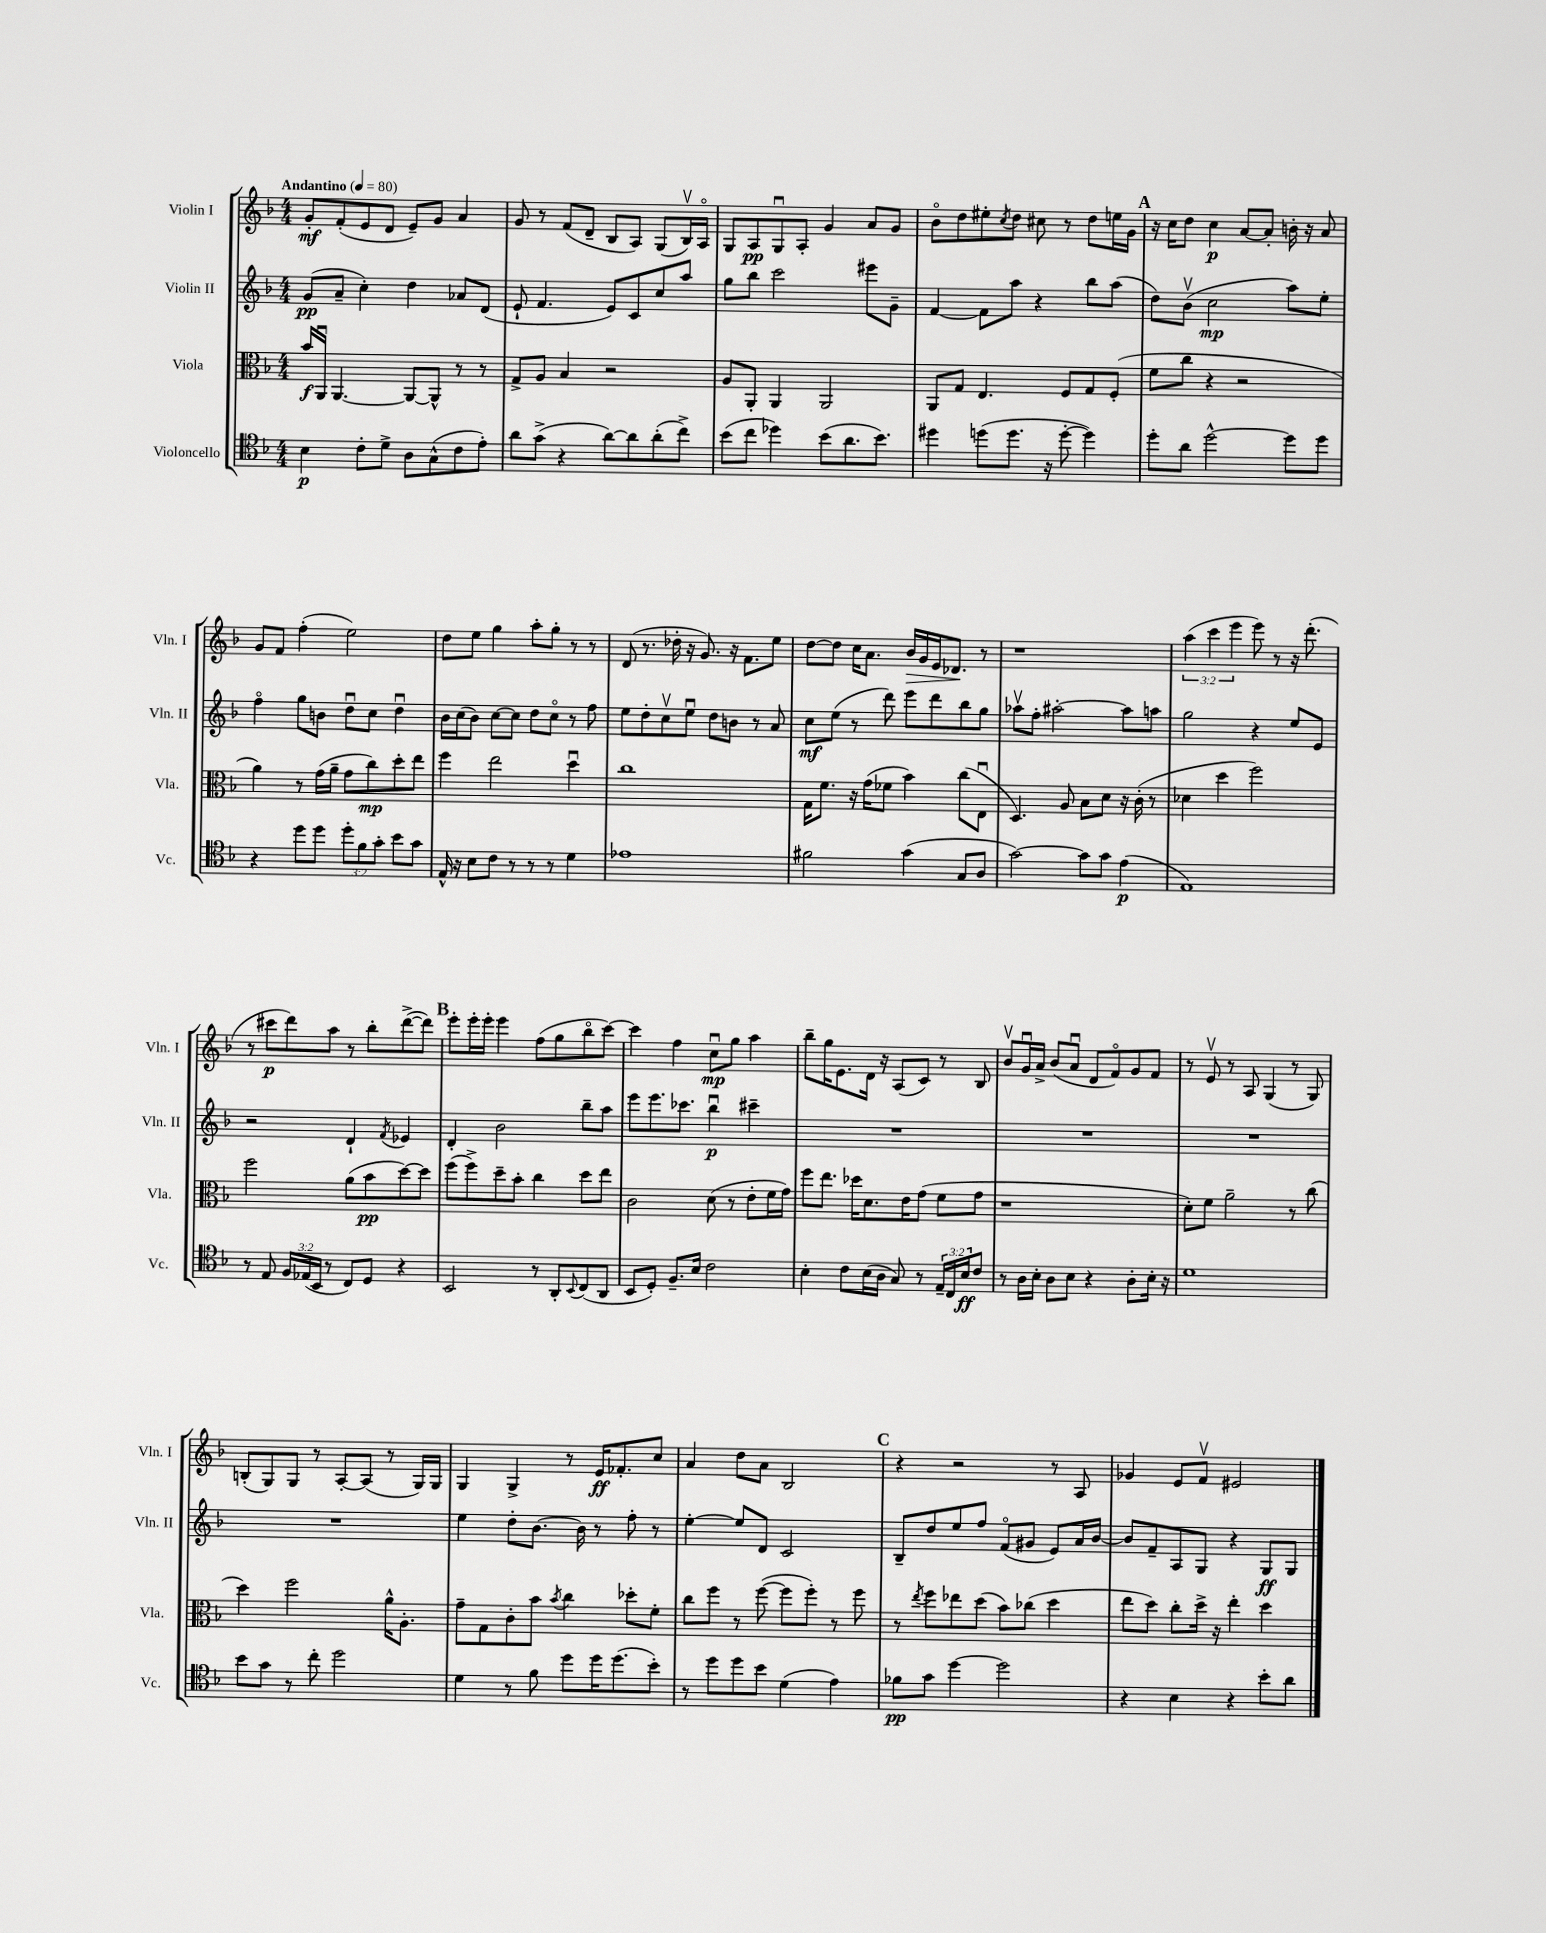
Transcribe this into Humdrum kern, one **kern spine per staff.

**kern	**kern	**kern	**kern
*staff4	*staff3	*staff2	*staff1
*clefC4	*clefC3	*clefG2	*clefG2
*k[b-]	*k[b-]	*k[b-]	*k[b-]
*M4/4	*M4/4	*M4/4	*M4/4
*MM80	*MM80	*MM80	*MM80
4B-	16b-	(8g	8g'
.	16AAu	.	.
.	[4.AA	8a~	(8f'
8c'	.	4cc')	8e
8d^	.	.	8d
8A	8AA_	4dd	8e~)
(8G^^	8AA^^]	.	8g
8c	8r	8a-	4a
8e')	8r	(8d	.
=	=	=	=
8a	8G^	8e`	8g
(8g^	8A	4.f	8r
4r	4B-	.	(8f
.	.	.	8d~
[8a)	2r	8e)	8B-
8a]	.	8c	8A)
(8a'	.	8cc	(8G
8cc^)	.	8aa	16B-v)
.	.	.	16Ao
=	=	=	=
(8b-	8A	8gg	8G
8cc	8AA'	8bb-	8A
4dd-)	4AA	2ccc	8Gu
.	.	.	8A'
(8b-	2AA	.	4g
8.a	.	.	.
.	.	8eee#	8a
8.b-)	.	.	.
.	.	8g~	8g
=	=	=	=
4dd#	8AA	[4f	8b-o
.	8G	.	8dd
(8dd	4.E	8f]	8ee#'
.	.	.	8qcc
8.dd	.	8aa	8dd
.	.	4r	8cc#
16r	.	.	.
[8dd'	8F	.	8r
4dd])	8G	8bb-	8dd
.	(8F'	(8aa	16ee
.	.	.	16g
=	=	=	=
8dd'	8f	8dd)	16r
.	.	.	16cc
8a	8cc	(8b-v	8dd
[2dd^^	4r	2cc	4cc
.	2r	.	[8a
.	.	.	8a']
8dd]	.	8aa)	16b'
.	.	.	16r
8dd	.	8ee'	8a
=	=	=	=
4r	4a)	4ffo	8g
.	.	.	8f
8dd	8r	8gg	(4ff'
8dd	(16g	8b	.
.	16a~	.	.
12dd'	8g	8ddu	2ee)
12f	.	.	.
.	8cc)	8cc	.
12g'	.	.	.
8b-	8dd'	4ddu	.
8g	8ee	.	.
=	=	=	=
16E^^	4ff	16b-	8dd
16r	.	(16cc	.
8B-	.	8b-)	8ee
8c	2ee	[8cc	4gg
8r	.	8cc]	.
8r	.	8dd	8aa'
8r	.	8cco	8gg'
4d	4ddu	8r	8r
.	.	8ff	8r
=	=	=	=
1e-	1cc	8ee	(8d
.	.	8dd'	8.r
.	.	8ccv	.
.	.	.	16dd-'
.	.	8eeu	16r
.	.	.	8.g)
.	.	8dd	.
.	.	8b	16r
.	.	.	8.f
.	.	8r	.
.	.	8a	8ee
=	=	=	=
2f#	16G	8cc	[8dd
.	8.f	.	.
.	.	(8ee	8dd]
.	16r	8r	16cc
.	(16g	.	8.a
.	8f-	8ddd)	.
(4g	4b-)	8eee	16b-
.	.	.	16g
.	.	8ddd	16e
.	.	.	8.d-
8G	(8cc	8bb-	.
8A	8Eu	8gg	8r
=	=	=	=
[2g)	4.D)	8aa-v	1r
.	.	8ff'	.
.	.	[2aa#'	.
.	8A	.	.
8g]	8B-	.	.
8g	8d	.	.
(4e	16r	8aa#]	.
.	(16c'	.	.
.	8r	8aa	.
=	=	=	=
1E)	4d-	2gg	(6aa
.	.	.	6ccc
.	4dd	.	.
.	.	.	6eee
.	2ff)	4r	8eee)
.	.	.	8r
.	.	8ee	16r
.	.	.	(8.ddd'
.	.	8e	.
=	=	=	=
8r	2ff	2r	8r
8E	.	.	8ccc#
24F	.	.	8ddd)
(24E-	.	.	.
24BB-	.	.	.
8r	.	.	8aa
8C)	(8a	4d`	8r
8D	8b-	.	8bb-'
.	.	8qf	.
4r	[8dd)	4e-	([8ddd^
.	8dd]	.	8ddd])
=	=	=	=
2BB-	(8ff	4d'	8eee'
.	8ff^)	.	16eee'
.	.	.	16eee'
.	8dd~	2b-	4eee
.	8b-'	.	.
8r	4cc	.	(8ff
8AA'	.	.	8gg
8qqBB-	.	.	.
(8C	8dd	8bb-~	8bb-o
8AA	8ee	8aa	[8ccc)
=	=	=	=
8BB-	2c	8eee	4ccc]
8D')	.	8.eee	.
8.F~	.	.	4ff
.	.	8.ccc-	.
16B-	.	.	.
2c	(8d	4bb-u	8ccu
.	8r	.	8gg
.	8e'	4ccc#~	4aa
.	16f	.	.
.	16g)	.	.
=	=	=	=
4B-'	8ff	1r	8bb-~
.	8.ee	.	16gg
.	.	.	8.e
8c	.	.	.
.	16dd-	.	.
(16B-	8.d	.	16d
16A	.	.	16r
8G)	.	.	(8A
.	16e	.	.
8r	(8g	.	8c)
24E~	8f	.	8r
24C	.	.	.
24B-	.	.	.
8c	8g	.	8B-
=	=	=	=
8r	1r	1r	8b-v
16A	.	.	16gu
16B-'	.	.	16a^
8A	.	.	(8b-
8B-	.	.	8au
4r	.	.	8d
.	.	.	8fo)
8A'	.	.	8g
16B-'	.	.	8f
16r	.	.	.
=	=	=	=
1d	8d')	1r	8r
.	8f	.	8ev
.	2a~	.	8r
.	.	.	8A
.	.	.	(4G
.	8r	.	8r
.	(8cc	.	8G)
=	=	=	=
8b-	4dd)	1r	(8B'
8g	.	.	8G)
8r	2ff	.	8G
8cc'	.	.	8r
2dd	.	.	[8A'
.	.	.	(8A]
.	16a^^	.	8r
.	8.A'	.	.
.	.	.	16G)
.	.	.	16G
=	=	=	=
4d	8g~	4ee	4G
.	8G	.	.
8r	8c'	8dd'	4G^
8f	8b-	[8.b-	.
.	8qb-	.	.
8dd	4cc	.	8r
.	.	16b-]	.
16dd	.	8r	16e
(8.dd	.	.	8.f-'
.	8dd-'	8ff'	.
8b-')	8f'	8r	8cc
=	=	=	=
8r	8cc	[4ee'	4a
8dd	8ff	.	.
8dd	8r	8ee]	8dd
8b-	([8ff	8d	8a
(4d	8ff]	2c	2B-
.	8ff')	.	.
4e)	8r	.	.
.	8ff	.	.
=	=	=	=
8f-	8r	8B-~	4r
.	8qee	.	.
8g	8ff	8dd	.
[4dd	8ee-	8ee	2r
.	(8dd	8ff	.
2dd]	8b-)	(8fo	.
.	(8cc-	8g#	.
.	4dd	8e)	8r
.	.	16a	8A
.	.	[16b-	.
=	=	=	=
4r	8ee	8b-]	4g-
.	8dd)	8f~	.
4B-	8cc'	8A	8e
.	16dd^	8G	8fv
.	16r	.	.
4r	4ee'	4r	2e#
8b-'	4dd	8G	.
8a	.	8G	.
==	==	==	==
*-	*-	*-	*-
